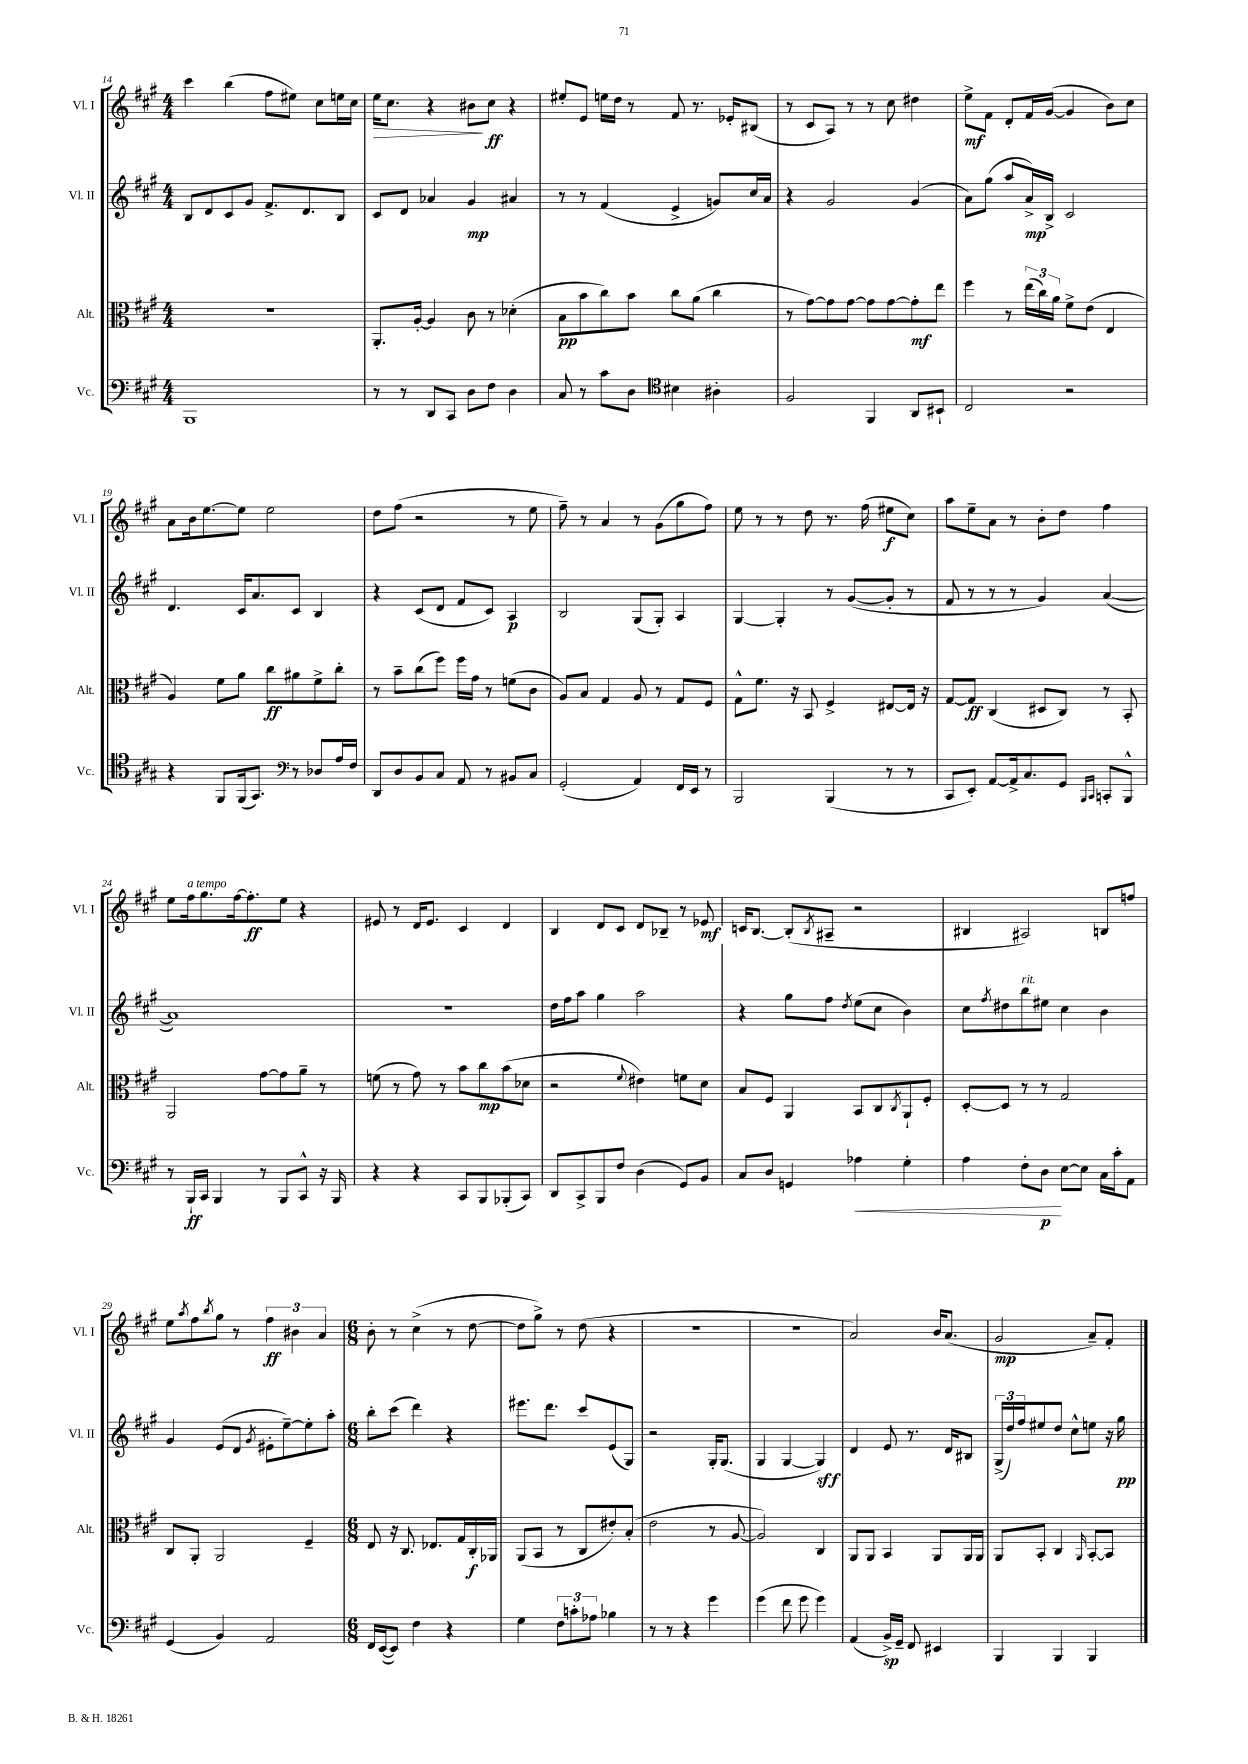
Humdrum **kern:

**kern	**kern	**kern	**kern
*staff4	*staff3	*staff2	*staff1
*clefF4	*clefC3	*clefG2	*clefG2
*k[f#c#g#]	*k[f#c#g#]	*k[f#c#g#]	*k[f#c#g#]
*M4/4	*M4/4	*M4/4	*M4/4
1BBB	1r	8B/L	4ccc#\
.	.	8d/	.
.	.	8c#/	(4bb\
.	.	8g#/J	.
.	.	8.f#^/L	8ff#\L
.	.	.	8ee#\J)
.	.	8.d/	.
.	.	.	8cc#\L
.	.	8B/J	16ee\L
.	.	.	16cc#\JJ
=	=	=	=
8r	8.AA'/L	8c#/L	16ee\LK
.	.	.	8.cc#\J
8r	.	8d/J	.
.	[16A'/Jk	.	.
8DD/L	4A/]	4a-/	4r
8CC#/J	.	.	.
8D\L	8c#\	4g#/	8b#\L
8F#\J	8r	.	8cc#\J
4D\	(4d-'\	4a#/	4r
=	=	=	=
8C#/	8B\L	8r	8ee#'/L
8r	8b\	8r	8e/J
8c#\L	8cc#\)	(4f#/	16ee\LL
.	.	.	16dd\JJ
8D\J	8b\J	.	8r
*clefC4	*	*	*
4B#\	8cc#\L	4e^/	8f#/
.	(8a\J	.	8.r
4A#'\	4cc#\	8g/L)	.
.	.	.	16e-'/LK
.	.	16cc#/L	(8B#/J
.	.	16a/JJ	.
=	=	=	=
2F#/	8r	4r	8r
.	[8g#\L)	.	8c#/L
.	8g#\]	2g#/	8A/J)
.	[8g#\J	.	8r
4FF#/	8g#\]L	.	8r
.	[8g#\	.	8cc#\
8AA/L	8g#'\]	(4g#/	4dd#\
8BB#`/J	8ee\J	.	.
=	=	=	=
2C#/	4ff#\	8a\L)	8ee^\L
.	.	(8gg#\J	8f#\J
.	8r	8aa/L	8d'/L
.	(24ee\LL	16a^/L)	16f#/L
.	24cc#\)	.	.
.	.	16B^/JJ	([16g#/JJ
.	24a\JJ	.	.
2r	8f#^\L	2c#/	4g#/]
.	(8e\J	.	.
.	4E/	.	8b\L)
.	.	.	8cc#\J
=	=	=	=
4r	4A/)	4.d/	8a\L
.	.	.	16b\k
.	.	.	[8.ee\
8FF#/L	8f#\L	.	.
(16FF#/k	8a\J	16c#/LK	8ee\]J
8.GG#/J)	.	8.a/	.
.	8cc#\L	.	2ee\
8r	8a#\	8c#/J	.
8D-/L	8f#^\	4B/	.
16A/L	8cc#'\J	.	.
16F#/JJ	.	.	.
=	=	=	=
*clefF4	*	*	*
8DD/L	8r	4r	8dd\L
8D/	8b~\L	.	(8ff#\J
8BB/	(8cc#\	(8c#/L	2r
8C#/J	8ff#\J)	8d/J	.
8AA/	16ff#\LL	8f#/L	.
.	16g#\JJ	.	.
8r	8r	8c#/J)	.
8BB#/L	(8f\L	4A/	8r
8C#/J	8c#\J	.	8ee\
=	=	=	=
(2GG#'/	8A/L)	2B/	8ff#~\)
.	8B/J	.	8r
.	4G#/	.	4a/
4AA/)	8A/	(8G#/L	8r
.	8r	8G#'/J)	(8g#\L
16FF#/LL	8G#/L	4A/	8gg#\
16EE/JJ	.	.	.
8r	8F#/J	.	8ff#\J)
=	=	=	=
2BBB/	8G#^^\L	[4G#/	8ee\
.	8.f#\J	.	8r
.	.	4G#'/]	8r
.	16r	.	.
.	8BB/	.	8dd\
(4BBB/	4F#^/	8r	8.r
.	.	([8g#/L	.
.	.	.	(16ff#\
8r	[8E#/L	8g#'/]J	8ee#\L
8r	16E#/]Jk	8r	8cc#\J)
.	16r	.	.
=	=	=	=
8CC#/L	[8G#/L	8f#/	8aa\L
8EE'/J)	8G#/]J	8r	8ee~\
[8AA/L	(4C#/	8r	8a\J
16AA^/]k	.	8r	8r
8.C#/	.	.	.
.	8D#/L	4g#/)	8b'\L
8GG#/J	8C#/J)	.	8dd\J
16qqBBB/LL	.	.	.
16qqCC#/JJ	.	.	.
8CC'/L	8r	([4a/	4ff#\
8BBB^^/J	8BB'/	.	.
=	=	=	=
8r	2AA/	1a])	8ee\L
16BBB`/LL	.	.	16ff#\k
16CC#/JJ	.	.	8.gg#\
4BBB/	.	.	.
.	.	.	[16ff#\k
.	.	.	8.ff#'\]
8r	[8g#\L	.	.
8BBB/L	8g#\]	.	8ee\J
8CC#^^/J	8a~\J	.	4r
16r	8r	.	.
16BBB/	.	.	.
=	=	=	=
4r	(8f\	1r	8e#/
.	8r	.	8r
4r	8g#\)	.	16d/LK
.	.	.	8.e#/J
.	8r	.	.
8CC#/L	8b\L	.	4c#/
8BBB/	8cc#\	.	.
(8BBB-'/	(8b\	.	4d/
8CC#/J)	8d-\J	.	.
=	=	=	=
8DD/L	2r	16dd\LL	4B/
.	.	16ff#\J	.
8CC#^/	.	8aa\J	.
8BBB/	.	4gg#\	8d/L
8F#/J	.	.	8c#/J
.	8qqf#/	.	.
(4D\	4e#\)	2aa\	8d/L
.	.	.	8B-~/J
8GG#/L)	8f\L	.	8r
8BB/J	8d\J	.	8e-/
=	=	=	=
8C#/L	8B/L	4r	16c/LK
.	.	.	[8.B/J
8D/J	8F#/J	.	.
4GG/	4AA/	8gg#\L	(8B'/]L
.	.	.	8qB/
.	.	8ff#\J	8A#~/J
.	.	8qdd/	.
4A-\	8BB/L	(8ee\L	2r
.	8C#/	8cc#\J	.
.	8qC#/	.	.
4G#'\	8AA`/	4b\)	.
.	8F#'/J	.	.
=	=	=	=
4A\	[8D'/L	8cc#\L	4B#/
.	.	8qff#/	.
.	8D/]J	8dd#\	.
8F#'\L	8r	8bb\	2A#/)
8D\J	8r	8ee#\J	.
[8E\L	2G#/	4cc#\	.
8E\]J	.	.	.
16C#\LL	.	4b\	8B/L
16c#'\J	.	.	.
8AA\J	.	.	8ff/J
=	=	=	=
(4GG#/	8C#/L	4g#/	8ee\L
.	.	.	8qaa/
.	8AA'/J	.	8ff#\
.	.	.	8qbb/
4BB/)	2AA/	(8e/L	8gg#\J
.	.	8d/J	8r
.	.	8qg#/	.
2AA/	.	8e#'\L	6ff#\
.	.	[8ee~\)	.
.	.	.	6b#\
.	4F#~/	8ee'\]	.
.	.	.	6a/
.	.	8aa'\J	.
=	=	=	=
*M6/8	*M6/8	*M6/8	*M6/8
16FF#/LL	8E/	8bb'\L	8b'\
([16EE/J	.	.	.
8EE/]J)	16r	(8ccc#\J	8r
.	8.C#/	.	.
4F#\	.	4ddd\)	(4cc#^\
.	8.E-/L	.	.
4r	.	4r	8r
.	16G#/L	.	.
.	16C#'/	.	[8dd\
.	16AA-/JJ	.	.
=	=	=	=
4G#\	(8AA/L	8.eee#\L	8dd\]L
.	8BB/J	.	8gg#^\J)
.	.	8.ddd\J	.
12F#\L	8r	.	8r
12c'\	.	.	.
.	8C#/L	8ccc#/L	(8dd\
12A-\J	.	.	.
4B-\	8e#'/)	(8e/	4r
.	(8B'/J	8G#/J)	.
=	=	=	=
8r	2e\	2r	2.r
8r	.	.	.
4r	.	.	.
4g#\	8r	16G#'/LK	.
.	.	(8.G#/J	.
.	[8A/	.	.
=	=	=	=
(4g#\	2A/])	4G#/	2.r
8f#\	.	[4G#/	.
8g#\	.	.	.
4g#\)	4C#/	4G#/])	.
=	=	=	=
(4AA/	8AA/L	4d/	2a/)
.	8AA/J	.	.
16BB^/LL)	4BB/	8e/	.
16GG#~/JJ	.	.	.
8FF#/	.	8.r	.
4EE#/	8AA/L	.	16b/LK
.	.	16d/LK	(8.a/J
.	16AA/L	8B#/J	.
.	16AA/JJ	.	.
=	=	=	=
4BBB/	8AA/L	(24G#^/LL	2g#/
.	.	24dd/)	.
.	.	24ff#/J	.
.	8BB'/J	8ee#/	.
4BBB/	4C#/	8dd/J	.
.	.	8cc#^^\L	.
.	16qqAA/	.	.
4BBB/	[8BB'/L	8ee\J	8a~/L)
.	8BB/]J	16r	8f#'/J
.	.	16gg#\	.
==	==	==	==
*-	*-	*-	*-
